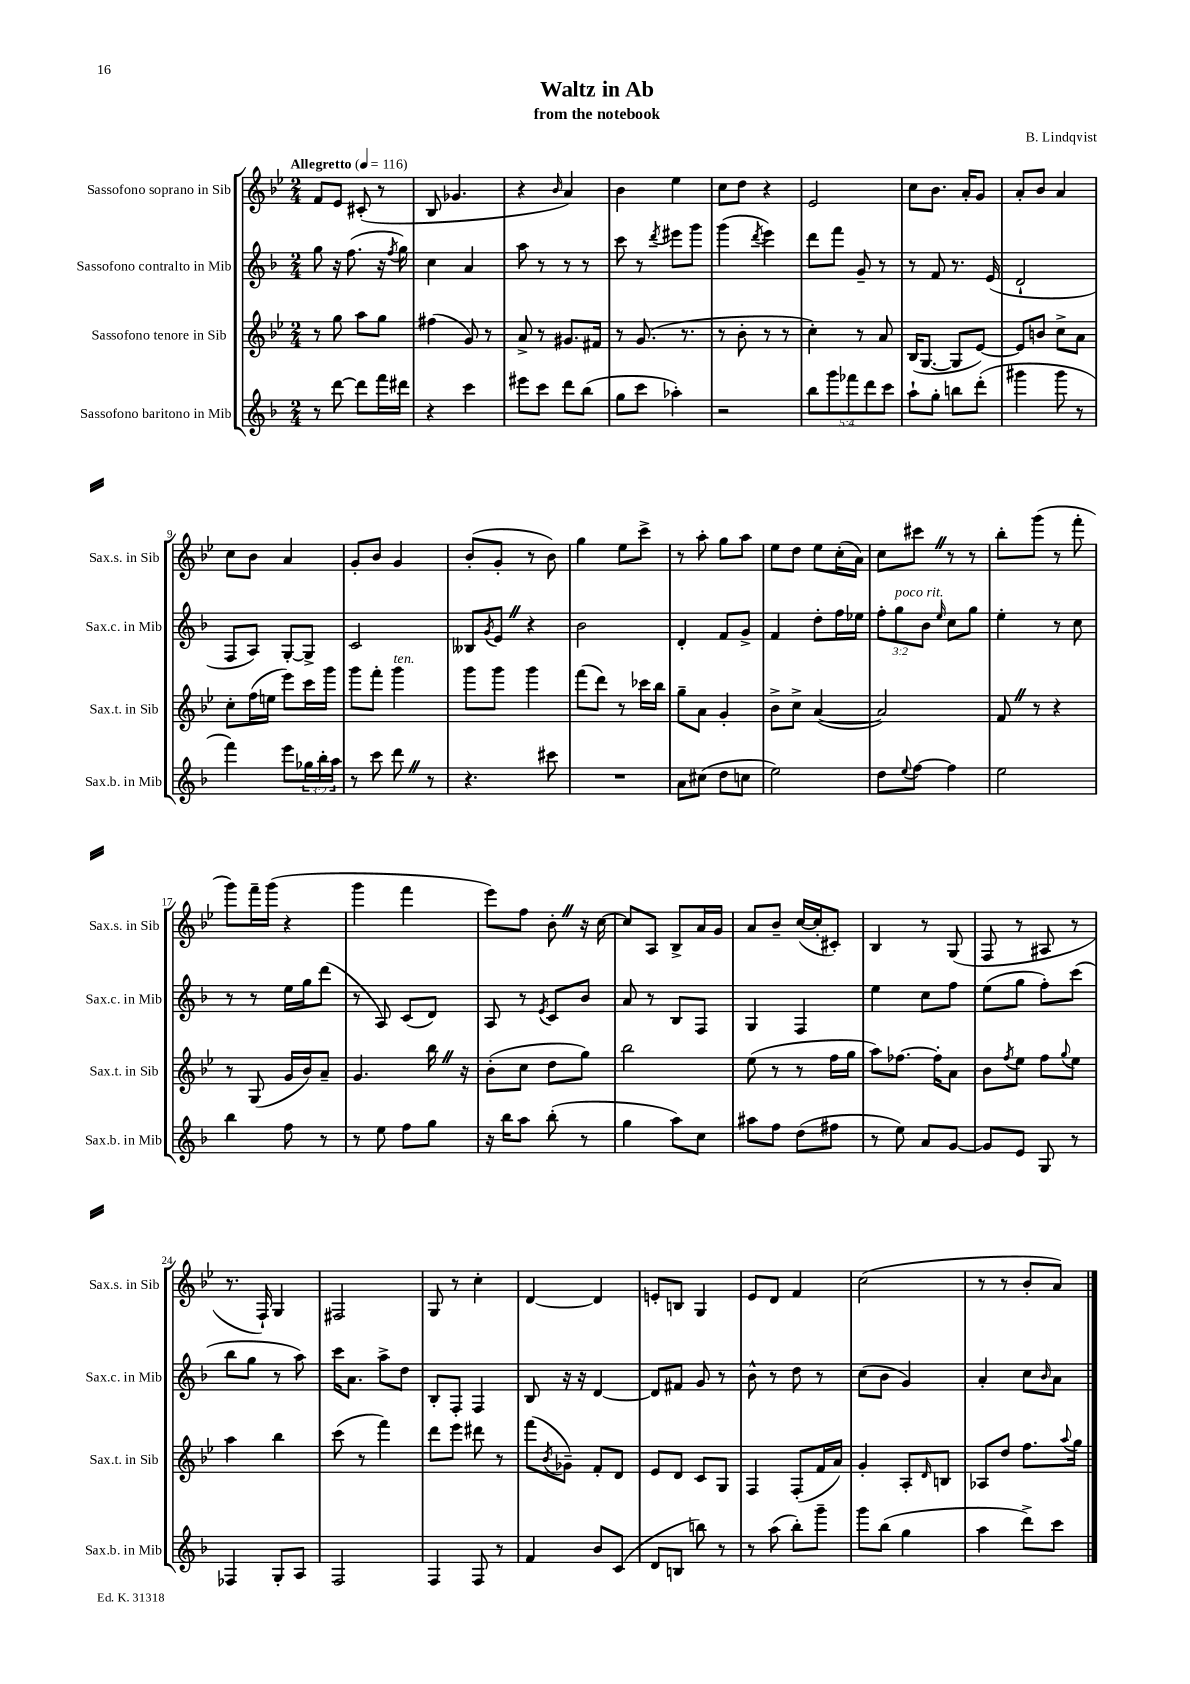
\header { title = "Waltz in Ab" composer = "B. Lindqvist" subtitle = "from the notebook" }
<<
\new StaffGroup <<
\new Staff = "s0" \with { instrumentName = "Sassofono soprano in Sib" shortInstrumentName = "Sax.s. in Sib" } {
    \clef treble \key bes \major \numericTimeSignature \time 2/4 \tempo "Allegretto" 4 = 116
    f'8 ees'8 cis'8-.( r8 |
    bes8 ges'4. |
    r4 \grace { bes'16 } a'4) |
    bes'4 ees''4 |
    c''8 d''8 r4 |
    ees'2 |
    c''8 bes'8. a'16-. g'8 |
    a'8-. bes'8 a'4 |
    c''8 bes'8 a'4 |
    g'8-. bes'8 g'4 |
    bes'8-.( g'8-. r8 bes'8) |
    g''4 ees''8 c'''8-> |
    r8 a''8-. g''8 a''8 |
    ees''8 d''8 ees''8 c''16-.( a'16) |
    c''8 cis'''8 \once \override BreathingSign.text = \markup { \musicglyph "scripts.caesura.straight" } \breathe r8 r8 |
    bes''8-. g'''8( r8 f'''8-. |
    g'''8) f'''16-- g'''16( r4 |
    g'''4 f'''4 |
    ees'''8) f''8 bes'8-. \once \override BreathingSign.text = \markup { \musicglyph "scripts.caesura.straight" } \breathe r16 c''16~ |
    c''8 a8 bes8-> a'16 g'16 |
    a'8 bes'8-- c''16~( c''16-. cis'8-.) |
    bes4 r8 g8( |
    f8 r8 ais8 r8 |
    r8. f16-!) g4 |
    fis2 |
    g8 r8 c''4-. |
    d'4~ d'4 |
    e'8-. b8 g4 |
    ees'8 d'8 f'4 |
    c''2( |
    r8 r8 bes'8-. a'8) \bar "|." |
}
\new Staff = "s1" \with { instrumentName = "Sassofono contralto in Mib" shortInstrumentName = "Sax.c. in Mib" } {
    \clef treble \key f \major \numericTimeSignature \time 2/4 \override Staff.TupletNumber.text = #tuplet-number::calc-fraction-text
    g''8 r16 f''8.( r16 \acciaccatura { f''8 } g''16) |
    c''4 a'4 |
    a''8 r8 r8 r8 |
    c'''8 r8 \acciaccatura { d'''8 } eis'''8 g'''8 |
    g'''4( \acciaccatura { d'''8 } e'''4) |
    d'''8 f'''8 g'8-- r8 |
    r8 f'8 r8. e'16( |
    d'2-! |
    f8 a8) g8~-. g8-> |
    c'2 |
    beses8 \acciaccatura { g'8 } e'8 \once \override BreathingSign.text = \markup { \musicglyph "scripts.caesura.straight" } \breathe r4 |
    bes'2 |
    d'4-. f'8 g'8-> |
    f'4 d''8-. f''16 ees''16 |
    \tuplet 3/2 { f''8-. g''8^\markup { \italic "poco rit." } bes'8 } \grace { e''16 } c''8 g''8 |
    e''4-. r8 c''8 |
    r8 r8 e''16 g''16 d'''8( |
    r8 a8) c'8( d'8) |
    a8 r8 \acciaccatura { e'8 } c'8 bes'8 |
    a'8 r8 bes8 f8 |
    g4 f4 |
    e''4 c''8 f''8 |
    e''8( g''8 f''8-.) c'''8( |
    bes''8 g''8 r8 a''8) |
    c'''16 a'8. a''8-> d''8 |
    bes8-. f8-. f4 |
    bes8 r16 r16 d'4~ |
    d'8 fis'8 g'8 r8 |
    bes'8-^ r8 d''8 r8 |
    c''8( bes'8 g'4) |
    a'4-. c''8 \grace { bes'16 } a'8 \bar "|." |
}
\new Staff = "s2" \with { instrumentName = "Sassofono tenore in Sib" shortInstrumentName = "Sax.t. in Sib" } {
    \clef treble \key bes \major \numericTimeSignature \time 2/4
    r8 g''8 a''8 g''8 |
    fis''4( g'8) r8 |
    a'8-> r8 gis'8. fis'16 |
    r8 g'8.( r8. |
    r8 bes'8-. r8 r8 |
    c''4-.) r8 a'8 |
    bes16( g8.~ g8 ees'8~) |
    ees'8 b'8 c''8-> a'8 |
    c''8-. f''16( e''16 ees'''8) c'''16 g'''16 |
    g'''8 f'''8-. g'''4^\markup { \italic "ten." } |
    g'''8 g'''8 g'''4 |
    f'''8( d'''8) r8 ces'''16 bes''16 |
    g''8-- a'8 g'4-. |
    bes'8-> c''8-> a'4~( |
    a'2) |
    f'8 \once \override BreathingSign.text = \markup { \musicglyph "scripts.caesura.straight" } \breathe r8 r4 |
    r8 g8( g'16 bes'16) a'8-- |
    g'4. bes''16 \once \override BreathingSign.text = \markup { \musicglyph "scripts.caesura.straight" } \breathe r16 |
    bes'8-.( c''8 d''8 g''8) |
    bes''2 |
    ees''8( r8 r8 f''16 g''16 |
    a''8) fes''8.~ fes''16-. a'8 |
    bes'8 \acciaccatura { f''8 } ees''8 f''8 \appoggiatura { g''8 } ees''8 |
    a''4 bes''4 |
    c'''8( r8 f'''4) |
    d'''8 ees'''8 dis'''8 r8 |
    f'''8( \acciaccatura { bes'8 } ges'8--) f'8-. d'8 |
    ees'8 d'8 c'8 g8 |
    f4 f8-.( f'16 a'16) |
    g'4-. a8-. \grace { d'16 } b8 |
    aes8 d''8 f''8. \appoggiatura { a''8 } g''16 \bar "|." |
}
\new Staff = "s3" \with { instrumentName = "Sassofono baritono in Mib" shortInstrumentName = "Sax.b. in Mib" } {
    \clef treble \key f \major \numericTimeSignature \time 2/4 \override Staff.TupletNumber.text = #tuplet-number::calc-fraction-text
    r8 d'''8~ d'''8 f'''16 dis'''16 |
    r4 c'''4 |
    eis'''8 c'''8 d'''8 bes''8( |
    g''8 c'''8 aes''4-.) |
    r2 |
    \tuplet 5/4 { bes''8 g'''8 fes'''8 d'''8 c'''8 } |
    a''8-! g''8-. b''8 d'''8-.( |
    gis'''4 gis'''8 r8 |
    f'''4) e'''8 \tuplet 3/2 { ges''16 bes''16-. a''16 } |
    r8 c'''8 d'''8 \once \override BreathingSign.text = \markup { \musicglyph "scripts.caesura.straight" } \breathe r8 |
    r4. cis'''8 |
    R2 |
    a'8 cis''8( d''8 c''8 |
    e''2) |
    d''8 \appoggiatura { e''8 } f''8~ f''4 |
    e''2 |
    bes''4 f''8 r8 |
    r8 e''8 f''8 g''8 |
    r16 bes''16 a''8 bes''8-.( r8 |
    g''4 a''8) c''8 |
    ais''8 f''8 d''8( fis''8 |
    r8 e''8) a'8 g'8~ |
    g'8 e'8 g8 r8 |
    fes4 g8-. a8 |
    f2 |
    f4 f8 r8 |
    f'4 bes'8 c'8( |
    d'8 b8 b''8) r8 |
    r8 a''8( bes''8-.) g'''8-- |
    g'''8 bes''8( g''4 |
    a''4 d'''8->) c'''8 \bar "|." |
}
>>
>>
